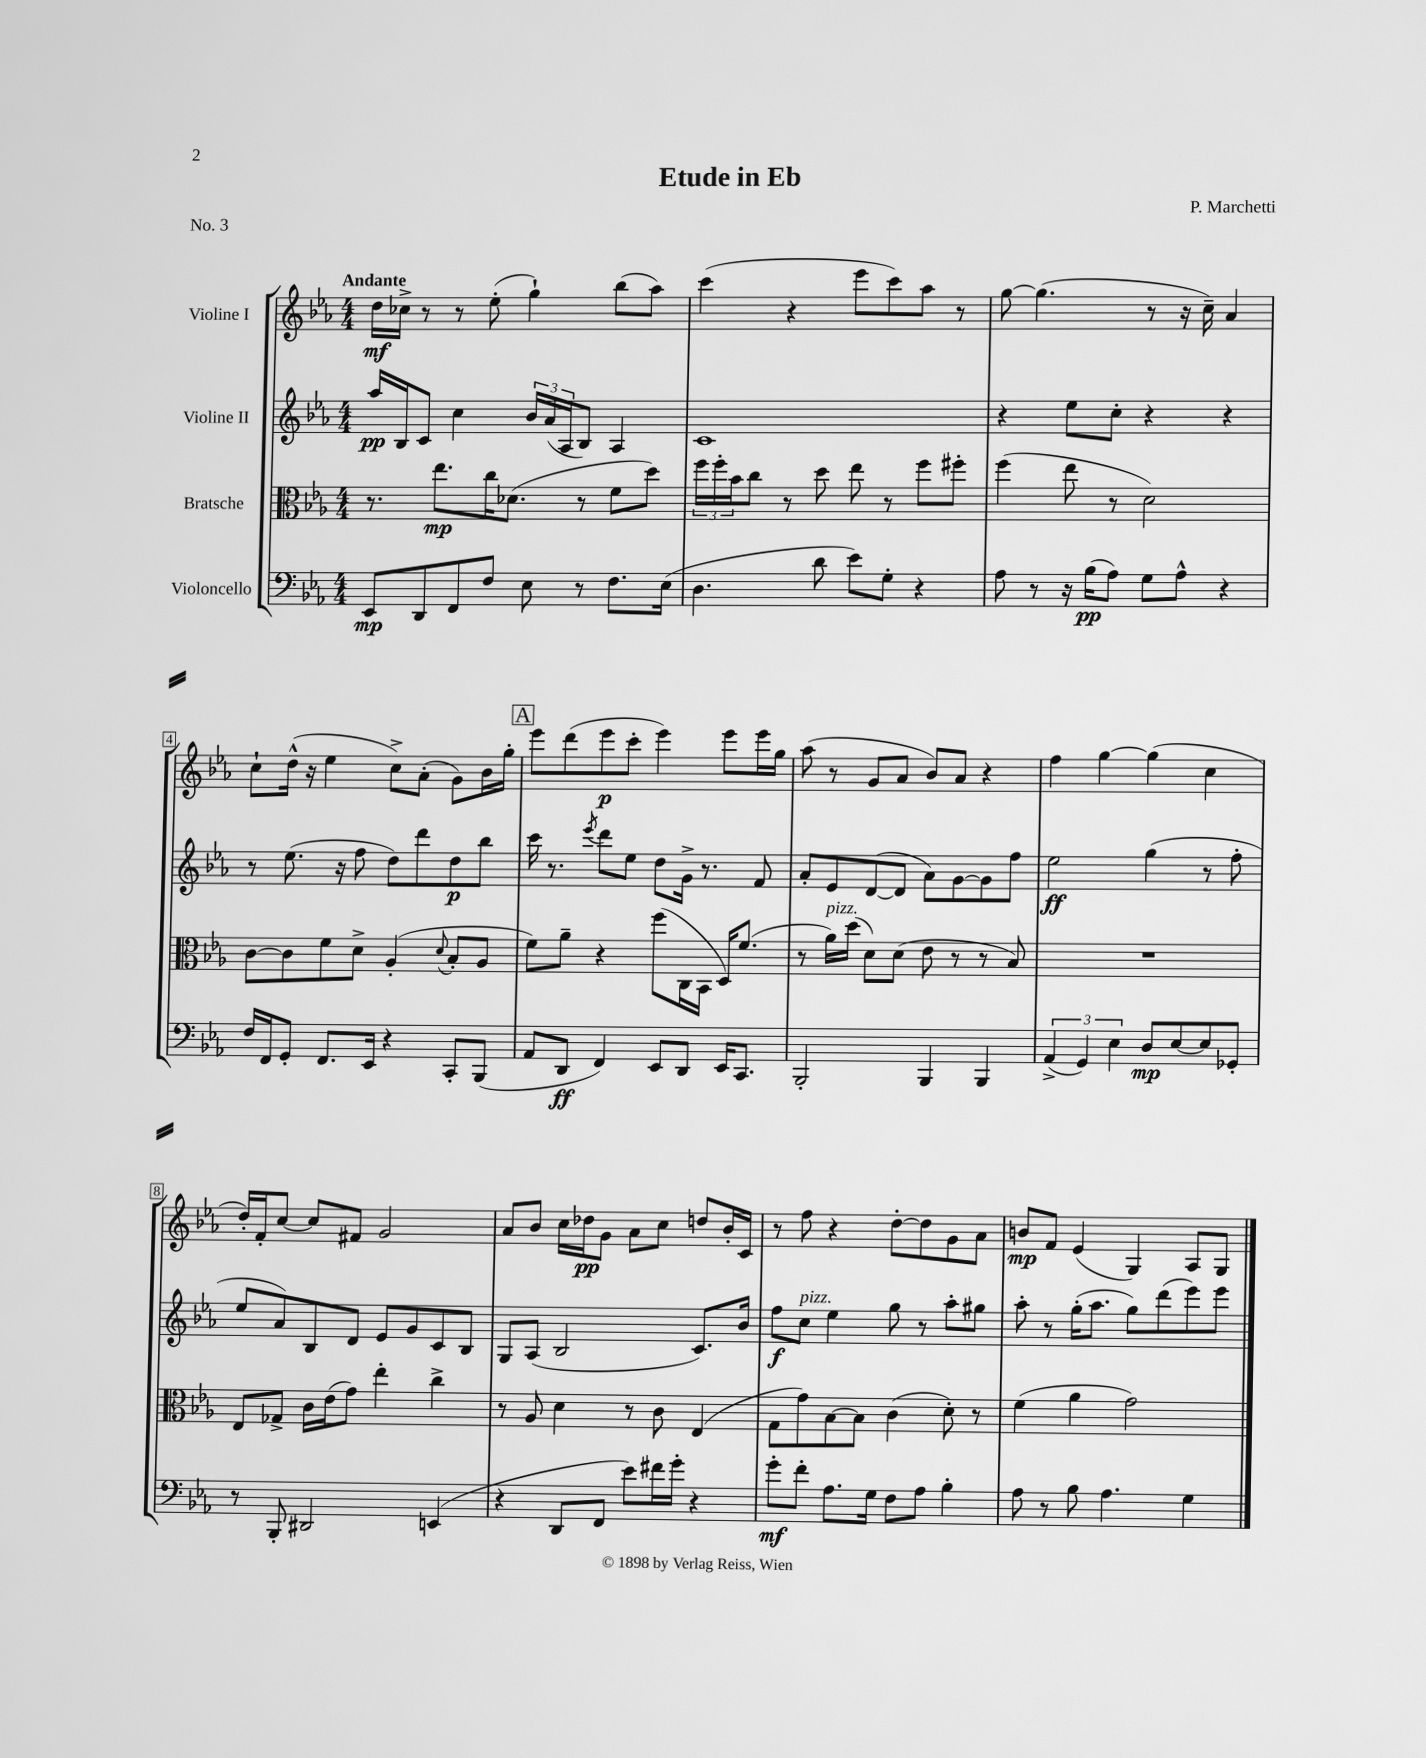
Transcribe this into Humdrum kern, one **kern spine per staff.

**kern	**kern	**kern	**kern
*staff4	*staff3	*staff2	*staff1
*clefF4	*clefC3	*clefG2	*clefG2
*k[b-e-a-]	*k[b-e-a-]	*k[b-e-a-]	*k[b-e-a-]
*M4/4	*M4/4	*M4/4	*M4/4
8EE-	8.r	16aa-	16dd
.	.	16B-	16cc-^
8DD	.	8c	8r
.	8.ee-	.	.
8FF	.	4cc	8r
8F	16cc	.	(8ee-'
.	(8.d-	.	.
8E-	.	24b-	4gg`)
.	.	(24a-	.
.	.	24A-	.
8r	8r	8B-)	.
8.F	8f	4A-	(8bb-
.	8dd)	.	8aa-)
(16E-	.	.	.
=	=	=	=
4.D	24ff	1c	(4ccc
.	24ff'	.	.
.	24b-	.	.
.	8cc	.	.
.	8r	.	4r
8d	8dd	.	.
8e-)	8ee-	.	8eee-
8G'	8r	.	8ccc)
4r	8ff	.	8aa-
.	8ff#'	.	8r
=	=	=	=
8A-	(4ff	4r	[8gg
8r	.	.	(4.gg]
16r	8ee-	8ee-	.
(16B-	.	.	.
8A-)	8r	8cc'	.
8G	2d)	4r	8r
8A-^^	.	.	16r
.	.	.	16cc~)
4r	.	4r	4a-
=	=	=	=
16F	[8c	8r	8cc`
16FF	.	.	.
8GG'	8c]	(8.ee-	(16dd^^
.	.	.	16r
8.FF	8f	.	4ee-
.	.	16r	.
.	8d^	8ff	.
16EE-	.	.	.
4r	(4A-'	8dd)	8cc^)
.	.	8ddd	(8a-'
.	8qqd	.	.
8CC'	8B-'	8dd	8g)
(8BBB-	8A-	8bb-	16b-
.	.	.	16gg'
=	=	=	=
8AA-	8f)	16ccc	8eee-
.	.	8.r	.
8DD	8a-~	.	(8ddd
.	.	8qeee-	.
4FF)	4r	8ddd	8eee-
.	.	8ee-	8ccc'
8EE-	(8ff	8dd	4eee-)
8DD	16C	16g^	.
.	16BB-	8.r	.
16EE-	16D)	.	8eee-
8.CC	(8.f	.	.
.	.	8f	16eee-
.	.	.	16gg
=	=	=	=
2BBB-'	8r	8a-'	(8aa-
.	16a-)	8e-	8r
.	(16dd	.	.
.	8d)	([8d	8g
.	(8d	8d]	8a-
4BBB-	8e-	8a-)	8b-)
.	8r	[8g	8a-
4BBB-	8r	8g]	4r
.	8B-)	8ff	.
=	=	=	=
(6AA-^	1r	2ee-	4ff
6GG)	.	.	.
.	.	.	[4gg
6E-	.	.	.
8D	.	(4gg	(4gg]
[8E-	.	.	.
8E-]	.	8r	4cc
8GG-'	.	8ff'	.
=	=	=	=
8r	8E-	8ee-	16dd')
.	.	.	16f'
8BBB-'	8G-^	8a-)	[8cc
2DD#	16c	8B-	8cc]
.	(16e-	.	.
.	8g)	8d	8f#
.	4ee-'	8e-	2g
.	.	8g	.
(4EE	4cc^	8c	.
.	.	8B-	.
=	=	=	=
4r	8r	8G	8a-
.	8A-	(8A-	8b-
8DD	4d	2B-	16cc
.	.	.	16dd-
8FF	.	.	8g
8e-)	8r	.	8a-
16f#	8c	.	8cc
16g'	.	.	.
4r	(4E-	8.c)	8dd
.	.	.	16b-'
.	.	16b-	16c
=	=	=	=
8g'	8G	8ff	8r
8f'	8g)	8cc	8ff
8.A-	[8B-	4ee-	4r
.	8B-]	.	.
16G	.	.	.
8F	(4c	8gg	[8dd'
8A-	.	8r	8dd]
4B-'	8d')	8aa-'	8g
.	8r	8gg#	8a-
=	=	=	=
8A-	(4f	8aa-'	8b
8r	.	8r	8f
8B-	4a-	(16gg'	(4e-
.	.	8.aa-	.
4.A-	.	.	.
.	2g)	8gg)	4G)
.	.	(8ddd	.
4G	.	8eee-)	8A-
.	.	8eee-	8G
==	==	==	==
*-	*-	*-	*-
